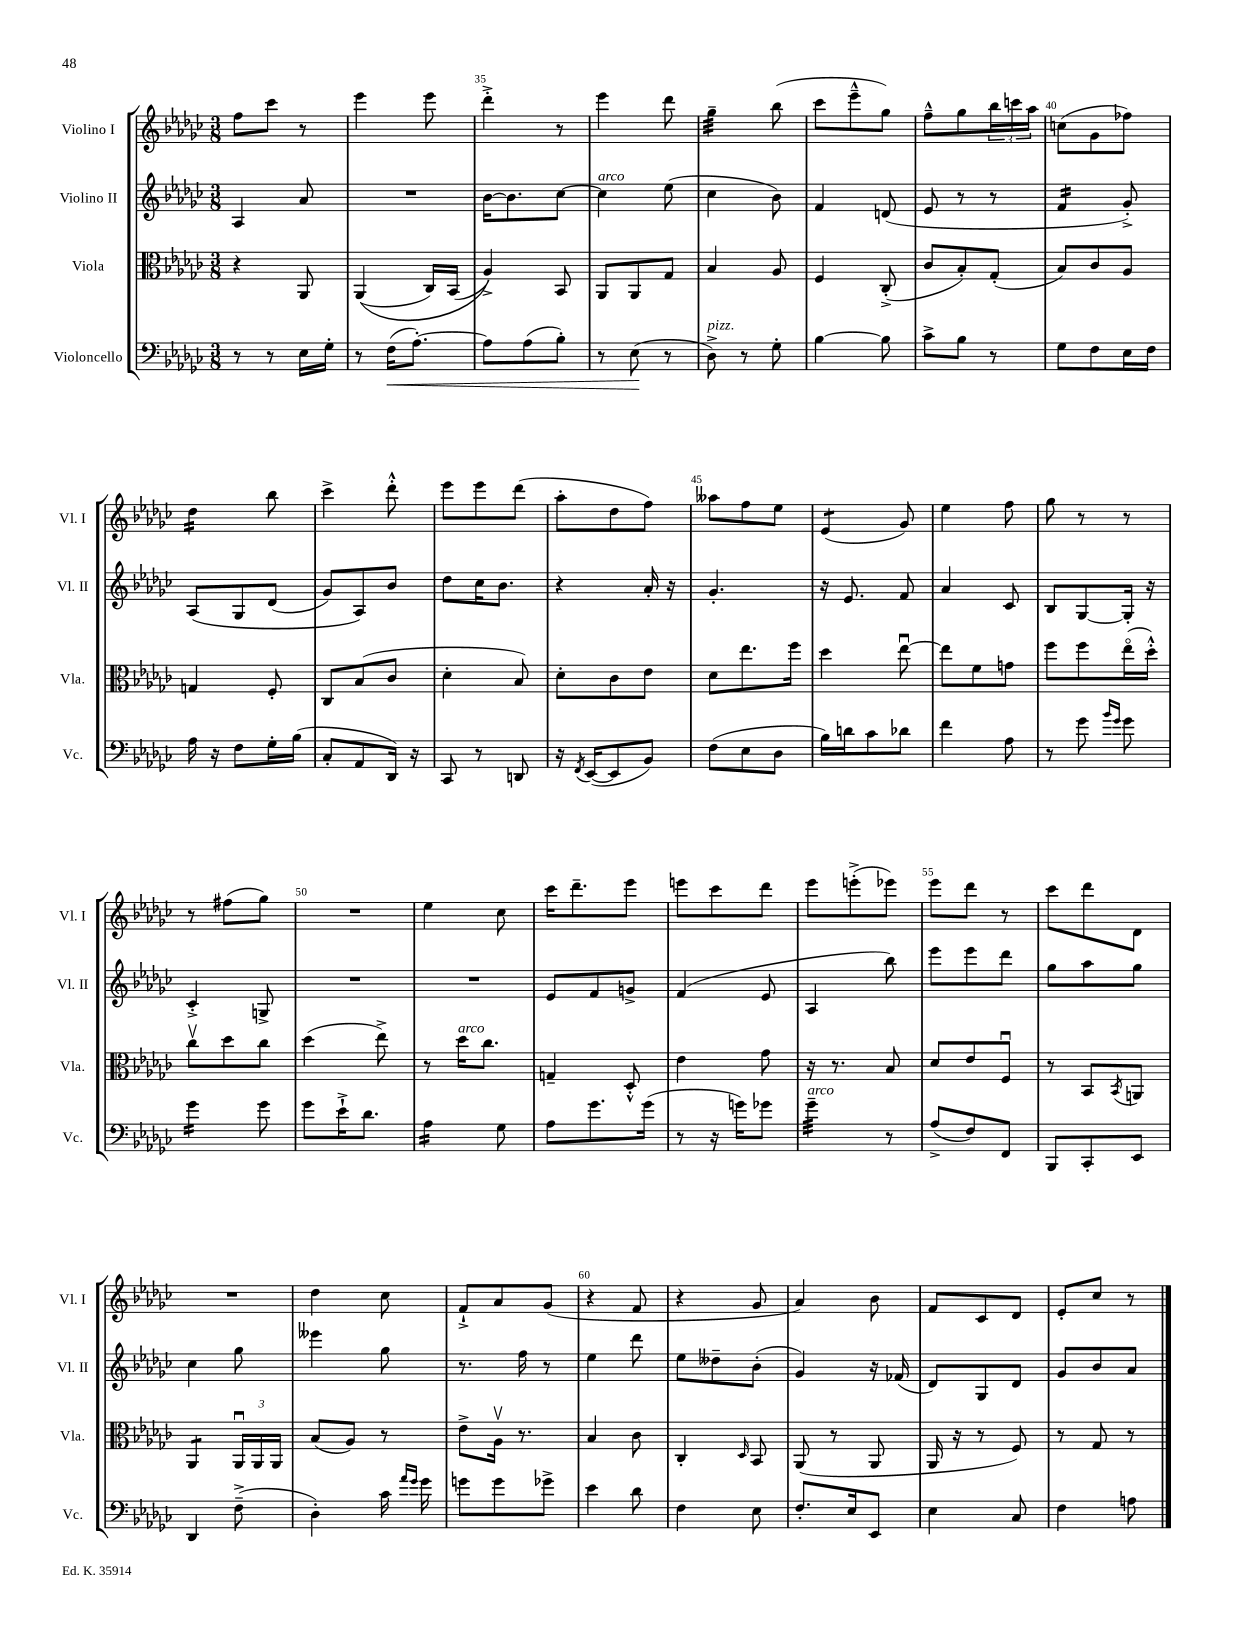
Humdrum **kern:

**kern	**kern	**kern	**kern
*staff4	*staff3	*staff2	*staff1
*clefF4	*clefC3	*clefG2	*clefG2
*k[b-e-a-d-g-c-]	*k[b-e-a-d-g-c-]	*k[b-e-a-d-g-c-]	*k[b-e-a-d-g-c-]
*M3/8	*M3/8	*M3/8	*M3/8
8r	4r	4A-	8ff
8r	.	.	8ccc-
16E-	8AA-	8a-	8r
16G-'	.	.	.
=	=	=	=
8r	&((4AA-	4.r	4eee-
(16F	.	.	.
[8.A-')	.	.	.
.	16C-)	.	8eee-
.	(16BB-	.	.
=	=	=	=
8A-]	4A-^)&)	[16b-	4ddd-'^
.	.	8.b-]	.
(8A-	.	.	.
8B-')	8BB-	[8cc-	8r
=	=	=	=
8r	8AA-	4cc-]	4eee-
(8E-	8AA-	.	.
8r	8G-	(8ee-	8ddd-
=	=	=	=
8D-^)	4B-	4cc-	4gg-~
8r	.	.	.
8G-'	8A-	8b-)	(8bb-
=	=	=	=
[4B-	4F	4f	8ccc-
.	.	.	8eee-~^^
8B-]	(8C-'^	(8d	8gg-)
=	=	=	=
8c-^	8c-	8e-	8ff~^^
8B-	8B-')	8r	8gg-
8r	(8G-'	8r	24bb-
.	.	.	24ccc
.	.	.	24aa-
=	=	=	=
8G-	8B-)	4f	(8cc
8F	8c-	.	8g-
16E-	8A-	8g-'^)	8ff-)
16F	.	.	.
=	=	=	=
16A-	4G	&(8A-	4dd-
16r	.	.	.
8F	.	8G-	.
16G-'	8F'	(8d-	8bb-
(16B-	.	.	.
=	=	=	=
8C-'	8C-	8g-)	4ccc-^
8AA-	(8B-	8A-&)	.
16DD-)	8c-	8b-	8ddd-'^^
16r	.	.	.
=	=	=	=
8CC-	4d-'	8dd-	8eee-
8r	.	16cc-	8eee-
.	.	8.b-	.
8DD	8B-)	.	(8ddd-
=	=	=	=
16r	8d-'	4r	8aa-'
8qFF	.	.	.
([16EE-	.	.	.
8EE-]	8c-	.	8dd-
8BB-)	8e-	16a-'	8ff)
.	.	16r	.
=	=	=	=
(8F	8d-	4.g-'	8aa--
8E-	8.ee-	.	8ff
8D-	.	.	8ee-
.	16ff	.	.
=	=	=	=
16B-)	4dd-	16r	(4e-
16d	.	8.e-	.
8c-	.	.	.
8d-	[8ee-u	8f	8g-)
=	=	=	=
4f	8ee-]	4a-	4ee-
.	8f	.	.
8A-	8g	8c-	8ff
=	=	=	=
8r	8ff	8B-	8gg-
8g-	8ff	[8G-	8r
16qqb-	.	.	.
16qqg-	.	.	.
8g-	(16ee-o	16G-']	8r
.	16dd-'^^)	16r	.
=	=	=	=
4g-	8cc-v	4c-'^	8r
.	8dd-	.	(8ff#
8g-	8cc-	8G^	8gg-)
=	=	=	=
8g-	(4dd-	4.r	4.r
16e-`^	.	.	.
8.d-	.	.	.
.	8ee-^)	.	.
=	=	=	=
4A-	8r	4.r	4ee-
.	16dd-	.	.
.	8.cc-	.	.
8G-	.	.	8cc-
=	=	=	=
8A-	4G~	8e-	16ccc-
.	.	.	8.ddd-~
8.g-	.	8f	.
.	8D-'^^	8g^	8eee-
(16g-	.	.	.
=	=	=	=
8r	4e-	(4f	8eee
16r	.	.	8ccc-
16g)	.	.	.
8g-	8g-	8e-	8ddd-
=	=	=	=
4g-~	16r	4A-	8eee-
.	8.r	.	.
.	.	.	(8eee'^
8r	8B-	8bb-)	8eee-)
=	=	=	=
(8A-^	8d-	8eee-	8eee-
8F)	8e-	8eee-	8ddd-
8FF	8Fu	8ddd-	8r
=	=	=	=
8BBB-	8r	8gg-	8ccc-
8CC-'	8BB-	8aa-	8ddd-
.	8qBB-	.	.
8EE-	8AA	8gg-	8d-
=	=	=	=
4DD-	4AA-	4cc-	4.r
(8F~^	24AA-u	8gg-	.
.	24AA-	.	.
.	24AA-	.	.
=	=	=	=
4D-')	(8B-	4eee--	4dd-
.	8A-)	.	.
16c-	8r	8gg-	8cc-
16qqa-	.	.	.
16qqg-	.	.	.
16g-	.	.	.
=	=	=	=
8g	8e-^	8.r	8f`^
8g	16A-v	.	8a-
.	8.r	16ff	.
8g-^	.	8r	(8g-
=	=	=	=
4e-	4B-	4ee-	4r
8d-	8c-	8ddd-	8f
=	=	=	=
4F	4C-'	8ee-	4r
.	.	8dd--~	.
.	16qqD-	.	.
8E-	8BB-	(8b-'	8g-
=	=	=	=
8.F'	(8AA-	4g-)	4a-)
.	8r	.	.
16E-	.	.	.
8EE-	8AA-	16r	8b-
.	.	(16f-	.
=	=	=	=
4E-	16AA-	8d-)	8f
.	16r	.	.
.	8r	8G-	8c-
8C-	8F)	8d-	8d-
=	=	=	=
4F	8r	8g-	8e-'
.	8G-	8b-	8cc-
8A	8r	8a-	8r
==	==	==	==
*-	*-	*-	*-
